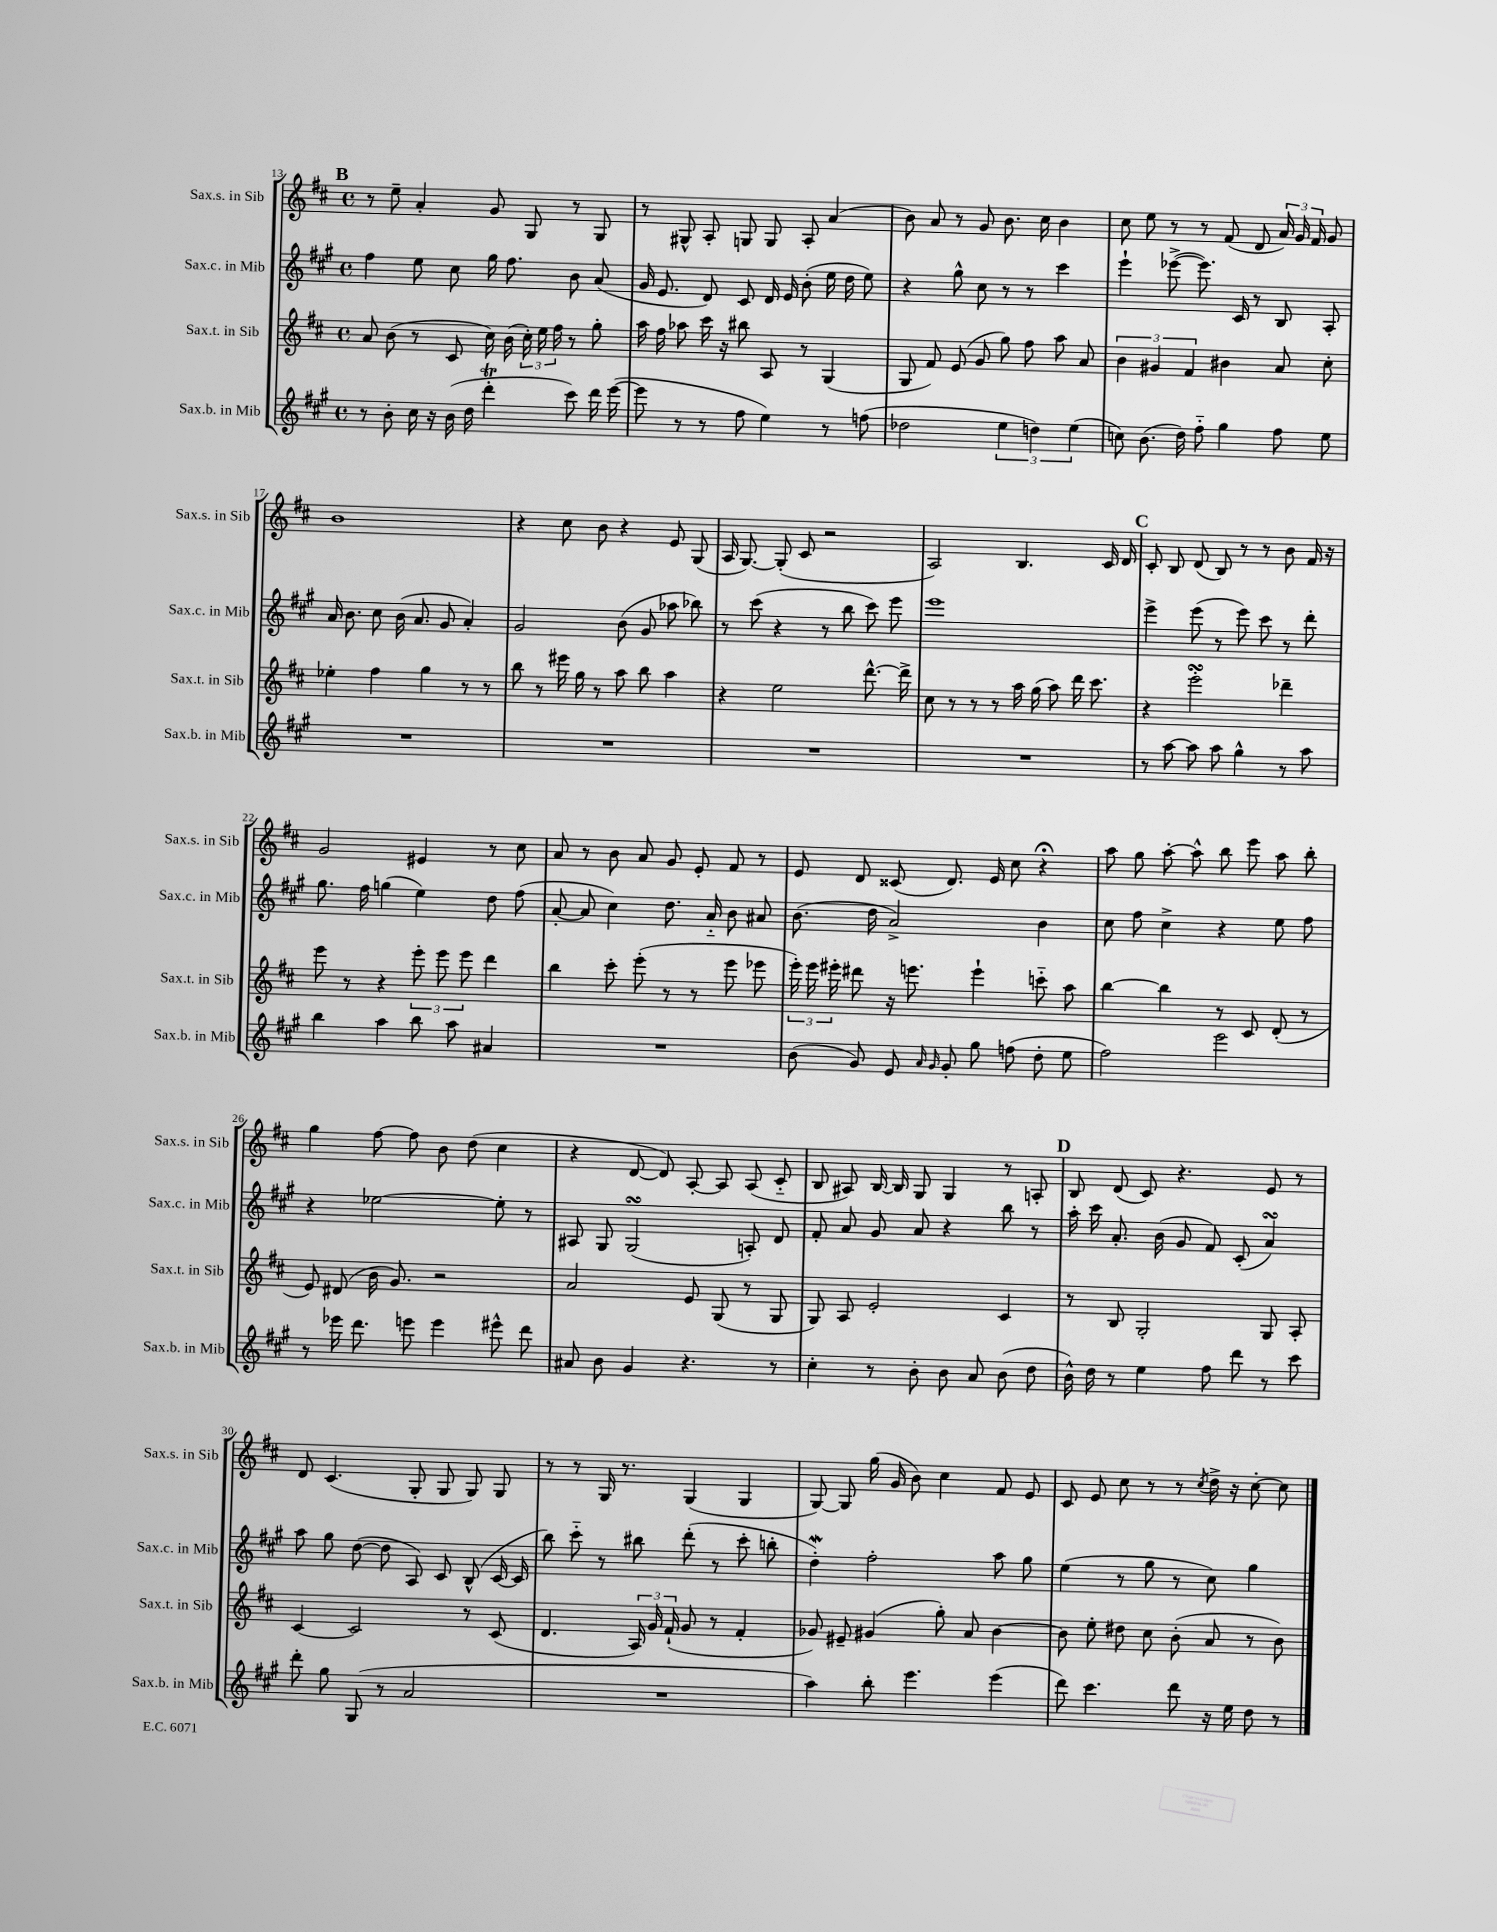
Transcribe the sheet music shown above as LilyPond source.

<<
\new StaffGroup <<
\new Staff = "s0" \with { instrumentName = "Sax.s. in Sib" shortInstrumentName = "Sax.s. in Sib" } {
    \clef treble \key d \major \defaultTimeSignature \time 4/4
    \autoBeamOff \mark \markup { \bold "B" } r8 e''8-- a'4-. g'8 g8 r8 g8 |
    r8 gis8-^ a8-. g8 g8 a8-. a'4( |
    b'8) a'8 r8 g'8 b'8. cis''16 b'4 |
    cis''8 e''8 r8 r8 fis'8( d'8 \tuplet 3/2 { a'16) g'16 fis'16 } g'8 |
    b'1 |
    r4 cis''8 b'8 r4 e'8 g8( |
    a16 g8.~) g8-.( cis'8 r2 |
    a2) b4. cis'16 d'16 |
    \mark \markup { \bold "C" } cis'8-. b8 d'8( b8) r8 r8 b'8 fis'16 r16 |
    g'2 eis'4 r8 cis''8 |
    a'8 r8 b'8 a'8 g'8 e'8-. fis'8 r8 |
    e'8 d'8 cisis'8( d'8.) e'16 cis''8 r4\fermata |
    a''8 g''8 a''8~-. a''8-^ b''8 e'''8 a''8 b''8-. |
    g''4 fis''8~ fis''8 b'8 d''8( cis''4 |
    r4 d'8~ d'8) a8~-. a8 a8( cis'8-_ |
    b8 ais8) b16~ b16 g8 g4 r8 a8-. |
    \mark \markup { \bold "D" } b8 d'8( cis'8) r4. e'8 r8 |
    d'8 cis'4.( g8-. g8 g8) g8 |
    r8 r8 g16 r8. g4( g4 |
    g8~) g8 g''16( g'16 b'8) cis''4 fis'8 e'8 |
    cis'8 e'8 cis''8 r8 r8 \acciaccatura { cis''8 } d''16-> r16 cis''8~-. cis''8 \bar "|." |
}
\new Staff = "s1" \with { instrumentName = "Sax.c. in Mib" shortInstrumentName = "Sax.c. in Mib" } {
    \clef treble \key a \major \defaultTimeSignature \time 4/4
    \autoBeamOff \mark \markup { \bold "B" } fis''4 e''8 cis''8 gis''16 fis''8. b'8 a'8( |
    gis'16 e'8. d'8) cis'8 d'16 e'16 b'8-.( e''16 d''16 e''8) |
    r4 gis''8-^ cis''8 r8 r8 cis'''4 |
    e'''4-! ees'''8~->( ees'''8.) cis'16 r8 b8 a8-. |
    a'16 b'8. cis''8 b'16( a'8. gis'8 a'4-.) |
    gis'2 b'8( gis'8 aes''8 bes''8) |
    r8 cis'''8( r4 r8 b''8 cis'''8) e'''8 |
    e'''1 |
    \mark \markup { \bold "C" } e'''4-> e'''8( r8 e'''8) cis'''8 r8 d'''8-. |
    gis''8. fis''16 g''4( e''4) d''8 fis''8( |
    a'8~-. a'8 cis''4) d''8. a'16-_ b'8 ais'8 |
    b'8.( d''16 a'2->) b'4 |
    cis''8 fis''8 cis''4-> r4 e''8 fis''8 |
    r4 ees''2~ ees''8-. r8 |
    ais8 gis8 gis2\turn( a8-.) d'8 |
    fis'8-. a'8 gis'8 a'8 r4 b''8 r8 |
    \mark \markup { \bold "D" } a''16-. cis'''16 a'8.-. b'16( gis'8 fis'8) cis'8-.( a'4\turn) |
    a''8 gis''8 d''8~( d''8 a8) cis'8 b8-^( cis'16~ cis'16 |
    b''8) cis'''8-_ r8 bis''8 d'''8-.( r8 cis'''8-. b''8-. |
    d''4-.\mordent) fis''2-. a''8 gis''8 |
    e''4( r8 gis''8 r8 cis''8) gis''4 \bar "|." |
}
\new Staff = "s2" \with { instrumentName = "Sax.t. in Sib" shortInstrumentName = "Sax.t. in Sib" } {
    \clef treble \key d \major \defaultTimeSignature \time 4/4
    \autoBeamOff \mark \markup { \bold "B" } a'8 b'8( r8 cis'8 cis''16) b'16( \tuplet 3/2 { cis''16-.) e''16 fis''16 } r8 g''8-. |
    a''16 fis''16 aes''8 cis'''16 r16 bis''8 a8 r8 g4( |
    g8 fis'8) e'8( g'8 g''8) fis''8 a''8 a'8 |
    \tuplet 3/2 { b'4 gis'4 fis'4 } bis'4 a'8 cis''8-. |
    ees''4-. fis''4 g''4 r8 r8 |
    b''8 r8 eis'''16 g''16 r8 a''8 b''8 a''4 |
    r4 e''2 d'''8.~-^ d'''16-> |
    cis''8 r8 r8 r8 a''16 g''16( a''8) d'''16 cis'''8. |
    \mark \markup { \bold "C" } r4 e'''2-.\turn des'''4-- |
    e'''8 r8 r4 \tuplet 3/2 { e'''8-. e'''8 e'''8 } d'''4 |
    b''4 cis'''8-. e'''8-.( r8 r8 e'''8 ees'''8 |
    \tuplet 3/2 { e'''16-.) e'''16 eis'''16-. } dis'''8 r16 e'''8. e'''4-! c'''8-_ a''8 |
    b''4~ b''4 r8 cis'8 d'8-.( r8 |
    e'8) dis'8( b'16 g'8.) r2 |
    a'2 e'8 g8( r8 g8 |
    g8) a8 e'2-. cis'4 |
    \mark \markup { \bold "D" } r8 b8 g2-. g8 a8-. |
    cis'4~ cis'2 r8 cis'8( |
    d'4. \tuplet 3/2 { a16) g'16 fis'16-!( } g'8 r8 fis'4-. |
    ges'8) eis'8-- gis'4( g''8-.) a'8 b'4~ |
    b'8 e''8-. dis''8 cis''8 b'8-.( a'8 r8 b'8) \bar "|." |
}
\new Staff = "s3" \with { instrumentName = "Sax.b. in Mib" shortInstrumentName = "Sax.b. in Mib" } {
    \clef treble \key a \major \defaultTimeSignature \time 4/4
    \autoBeamOff \mark \markup { \bold "B" } r8 b'8-. cis''16 r16 b'16( d''16 d'''4-.\trill cis'''8) d'''16 e'''16~( |
    e'''8 r8 r8 fis''8 e''4) r8 f''8( |
    des''2 \tuplet 3/2 { e''4 d''4) e''4( } |
    c''8) b'8.( d''16) fis''8-_ gis''4 fis''8 e''8 |
    R1 |
    R1 |
    R1 |
    R1 |
    \mark \markup { \bold "C" } r8 a''8~ a''8 a''8 gis''4-^ r8 a''8 |
    b''4 a''4 b''8 a''8 ais'4 |
    R1 |
    b'8( gis'8) e'8 \grace { a'16 gis'16 } gis'8-. gis''8 f''8( d''8-. e''8 |
    fis''2) e'''2 |
    r8 ees'''16 d'''8. e'''8 e'''4 eis'''8-^ d'''8 |
    ais'8 b'8 gis'4 r4. r8 |
    cis''4-. r8 b'8-. b'8 a'8 b'8( d''8 |
    \mark \markup { \bold "D" } b'16-^) d''16 r8 e''4 fis''8 d'''8 r8 cis'''8 |
    d'''8-. gis''8 gis8( r8 a'2 |
    R1 |
    a''4) b''8-. e'''4. e'''4( |
    d'''8) cis'''4. d'''8 r16 e''16 d''8 r8 \bar "|." |
}
>>
>>
\layout { \context { \Score currentBarNumber = #13 } }
